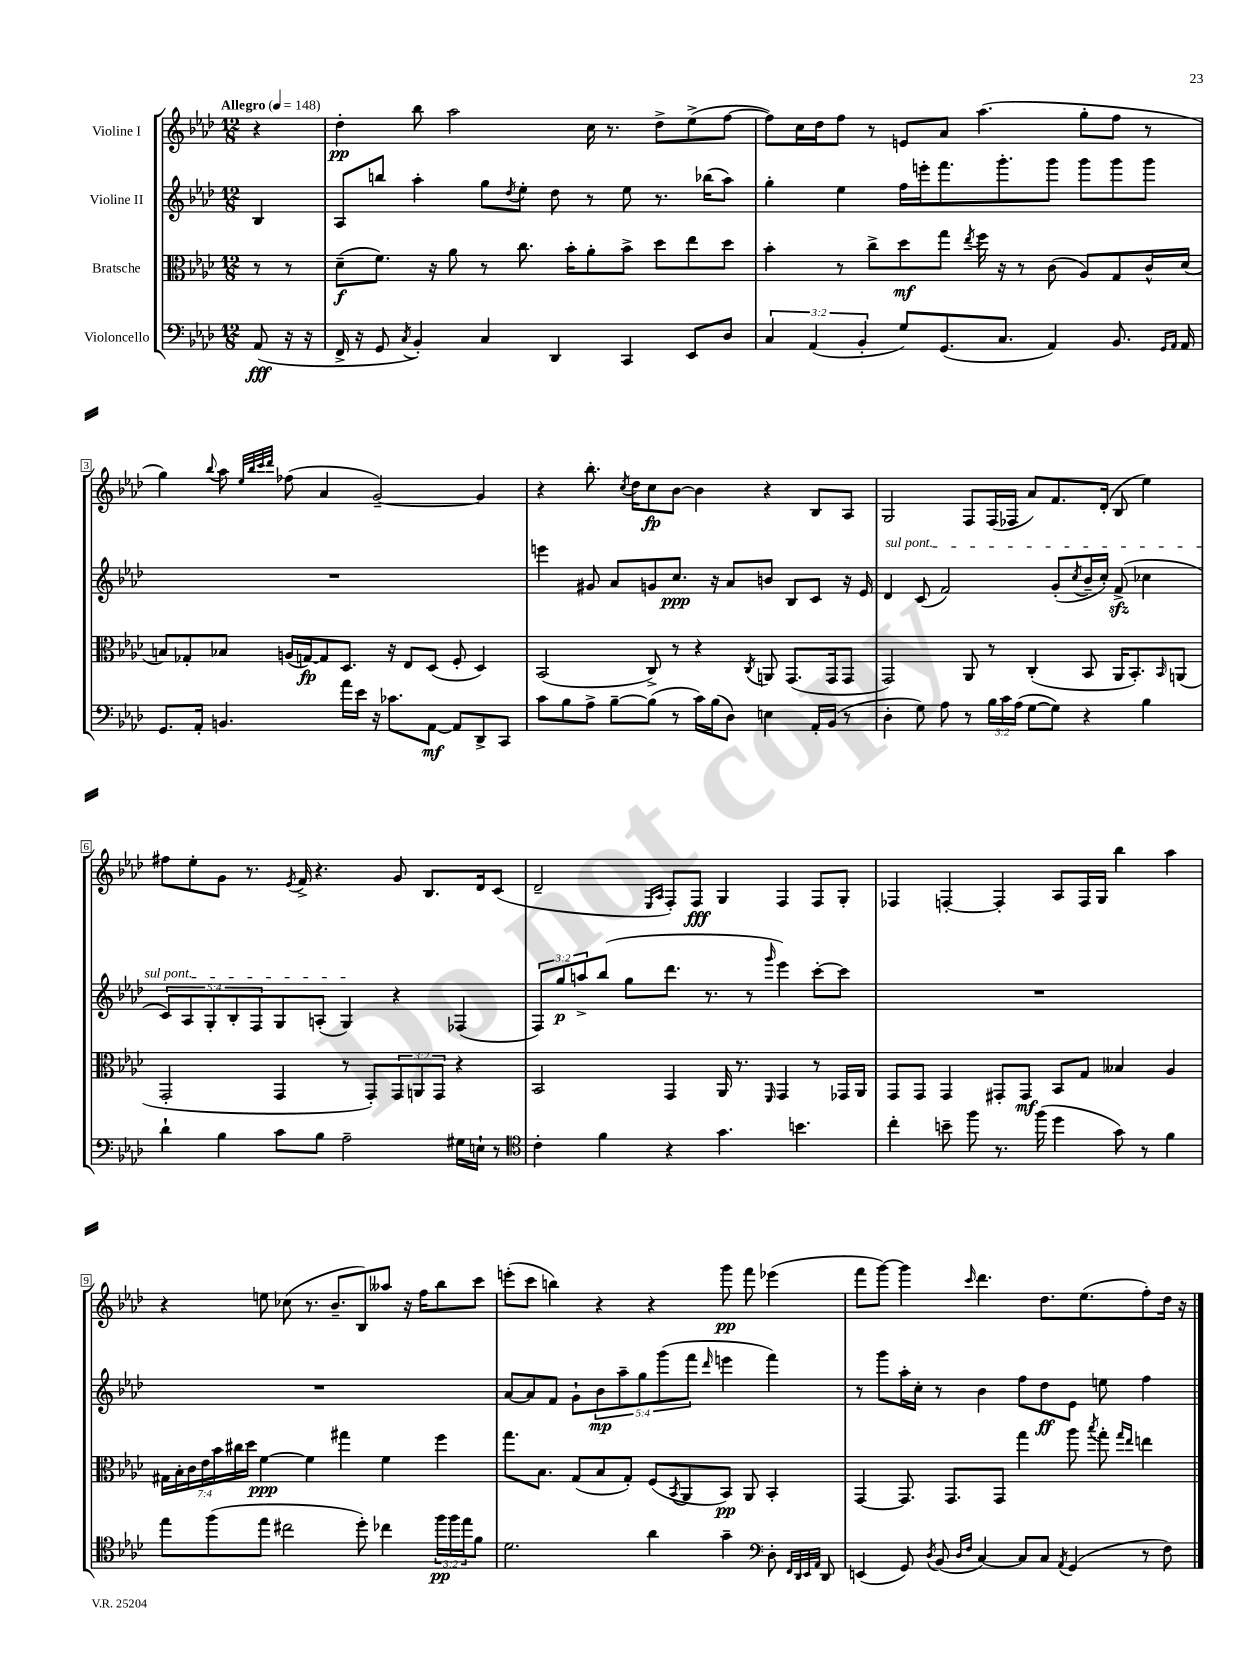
<<
\new StaffGroup <<
\new Staff = "s0" \with { instrumentName = "Violine I" } {
    \clef treble \key aes \major \numericTimeSignature \time 12/8 \partial 4 \tempo "Allegro" 4 = 148
    r4 |
    des''4-.\pp bes''8 aes''2 c''16 r8. des''8-> ees''8->( f''8~ |
    f''8) c''16 des''16 f''8 r8 e'8 aes'8 aes''4.( g''8-. f''8 r8 |
    g''4) \appoggiatura { bes''8 } aes''8 \grace { ees''32 bes''32 c'''32 des'''32 } fes''8( aes'4 g'2~--) g'4 |
    r4 bes''8.-. \acciaccatura { c''8 } des''16 c''8\fp bes'8~ bes'4 r4 bes8 aes8 |
    g2 f8 f16( fes16 aes'8) f'8. des'16-.( bes8 ees''4) |
    fis''8 ees''8-. g'8 r8. \acciaccatura { ees'8 } f'16-> r4. g'8 bes8. des'16 c'8( |
    des'2-- \grace { ees16 aes16 } f8-.) f8\fff g4 f4 f8 g8-. |
    fes4 f4~-. f4-. aes8 f16 g16 bes''4 aes''4 |
    r4 e''8 ces''8( r8. bes'8.-- bes8) aeses''8 r16 f''16 bes''8 c'''8 |
    e'''8-.( c'''8 b''4) r4 r4 g'''8\pp f'''8 ees'''4( |
    f'''8 g'''8~) g'''4 \grace { c'''16 } des'''4. des''8. ees''8.( f''8-.) des''16 r16 \bar "|." |
}
\new Staff = "s1" \with { instrumentName = "Violine II" } {
    \clef treble \key aes \major \numericTimeSignature \time 12/8 \override Staff.TupletNumber.text = #tuplet-number::calc-fraction-text \partial 4
    bes4 |
    aes8 b''8 aes''4-. g''8 \acciaccatura { des''8 } ees''8-. des''8 r8 ees''8 r8. bes''16( aes''8) |
    g''4-. ees''4 f''16 e'''16-. f'''8. g'''8.-. g'''8 g'''8 g'''8 g'''8 |
    R1. |
    e'''4 gis'8 aes'8 g'8 c''8.\ppp r16 aes'8 b'8 bes8 c'8 r16 ees'16 |
    \once \override TextSpanner.bound-details.left.text = \markup { \italic "sul pont." } des'4\startTextSpan c'8( f'2) g'8-.( \acciaccatura { c''8 } bes'16-- c''16-.) f'8->\sfz( ces''4 |
    \tuplet 5/4 { c'8) aes8 g8-. bes8-. f8 } g8 a8-.( g4\stopTextSpan) r4 fes4( |
    \tuplet 3/2 { f8) g''8\p a''8-> } bes''8( g''8 des'''8. r8. r8 \grace { g'''16 } ees'''4) c'''8~-. c'''8 |
    R1. |
    R1. |
    aes'8~ aes'8 f'8 g'8-! \tuplet 5/4 { bes'8\mp aes''8-- g''8 g'''8( f'''8 } \grace { des'''16 } e'''4 f'''4) |
    r8 g'''8 aes''16-. c''16-. r8 bes'4 f''8 des''8\ff ees'8 e''8 f''4 \bar "|." |
}
\new Staff = "s2" \with { instrumentName = "Bratsche" } {
    \clef alto \key aes \major \numericTimeSignature \time 12/8 \override Staff.TupletNumber.text = #tuplet-number::calc-fraction-text \partial 4
    r8 r8 |
    des'8--\f( f'8.) r16 aes'8 r8 c''8. bes'16-. aes'8-. bes'8-> des''8 ees''8 des''8 |
    bes'4-. r8 c''8-> des''8\mf g''8 \acciaccatura { ees''8 } f''16 r16 r8 c'8( aes8) g8 c'16-^ des'16( |
    b8) ges8-. bes8 a16( g16~\fp) g8 des8. r16 ees8 des8( f8-. des4) |
    bes,2( c8->) r8 r4 \acciaccatura { c8 } a,8 g,8.( g,16 g,8 |
    g,2) aes,8 r8 c4-.( bes,8 aes,16 bes,8.-.) \grace { bes,16 } a,8( |
    g,2-. g,4 r8 g,8-.) \tuplet 3/2 { g,8 a,8 g,8 } r4 |
    bes,2 g,4 aes,16 r8. \grace { f,16 } g,4 r8 ges,16 aes,16 |
    g,8 g,8 g,4 gis,8-. gis,8\mf bes,8 g8 beses4 aes4 |
    \tuplet 7/4 { gis16 bes16-. c'16 ees'16 bes'16 cis''16 des''16 } f'4~\ppp f'4 gis''4 f'4 f''4 |
    g''8. bes8. g8( bes8 g8-.) f8( \acciaccatura { bes,8 } aes,8 bes,8\pp) aes,8 bes,4-. |
    g,4~ g,8. g,8. g,8 g''4 aes''8 \acciaccatura { bes''8 } g''8-. \grace { g''16 ees''16 } e''4 \bar "|." |
}
\new Staff = "s3" \with { instrumentName = "Violoncello" } {
    \clef bass \key aes \major \numericTimeSignature \time 12/8 \override Staff.TupletNumber.text = #tuplet-number::calc-fraction-text \partial 4
    aes,8\fff( r16 r16 |
    f,16-> r16 g,8 \acciaccatura { c8 } bes,4-.) c4 des,4 c,4 ees,8 des8 |
    \tuplet 3/2 { c4 aes,4( bes,4-. } g8) g,8.( c8. aes,4) bes,8. \grace { g,16 aes,16 } aes,16 |
    g,8. aes,16-. b,4. aes'16 ees'16 r16 ces'8. aes,8~\mf aes,8 des,8-> c,8 |
    c'8 bes8 aes8-> bes8~-- bes8( r8 c'16) bes16( des8) e4 aes,16-. bes,16( r8 |
    des4-. g8) aes8 r8 \tuplet 3/2 { bes16 c'16 aes16( } g8~ g8) r4 bes4 |
    des'4-! bes4 c'8 bes8 aes2-- gis16 e16-! r8 |
    \clef tenor c'4-. f'4 r4 g'4. b'4. |
    c''4-. b'8-- f''8 r8. f''16( des''4 g'8) r8 f'4 |
    ees''8 f''8( ees''8 cis''2 des''8-.) ces''4 \tuplet 3/2 { f''16\pp f''16 ees''16 } f'8 |
    des'2. aes'4 g'4-- \clef bass des8-. \grace { f,32 des,32 ees,32 aes,32 } des,8 |
    e,4( g,8) \acciaccatura { des8 } bes,8( \grace { des16 f16 } c4~) c8 c8 \acciaccatura { aes,8 } g,4( r8 f8) \bar "|." |
}
>>
>>
\layout { \context { \Score \override BarNumber.stencil = #(make-stencil-boxer 0.1 0.3 ly:text-interface::print) } }
